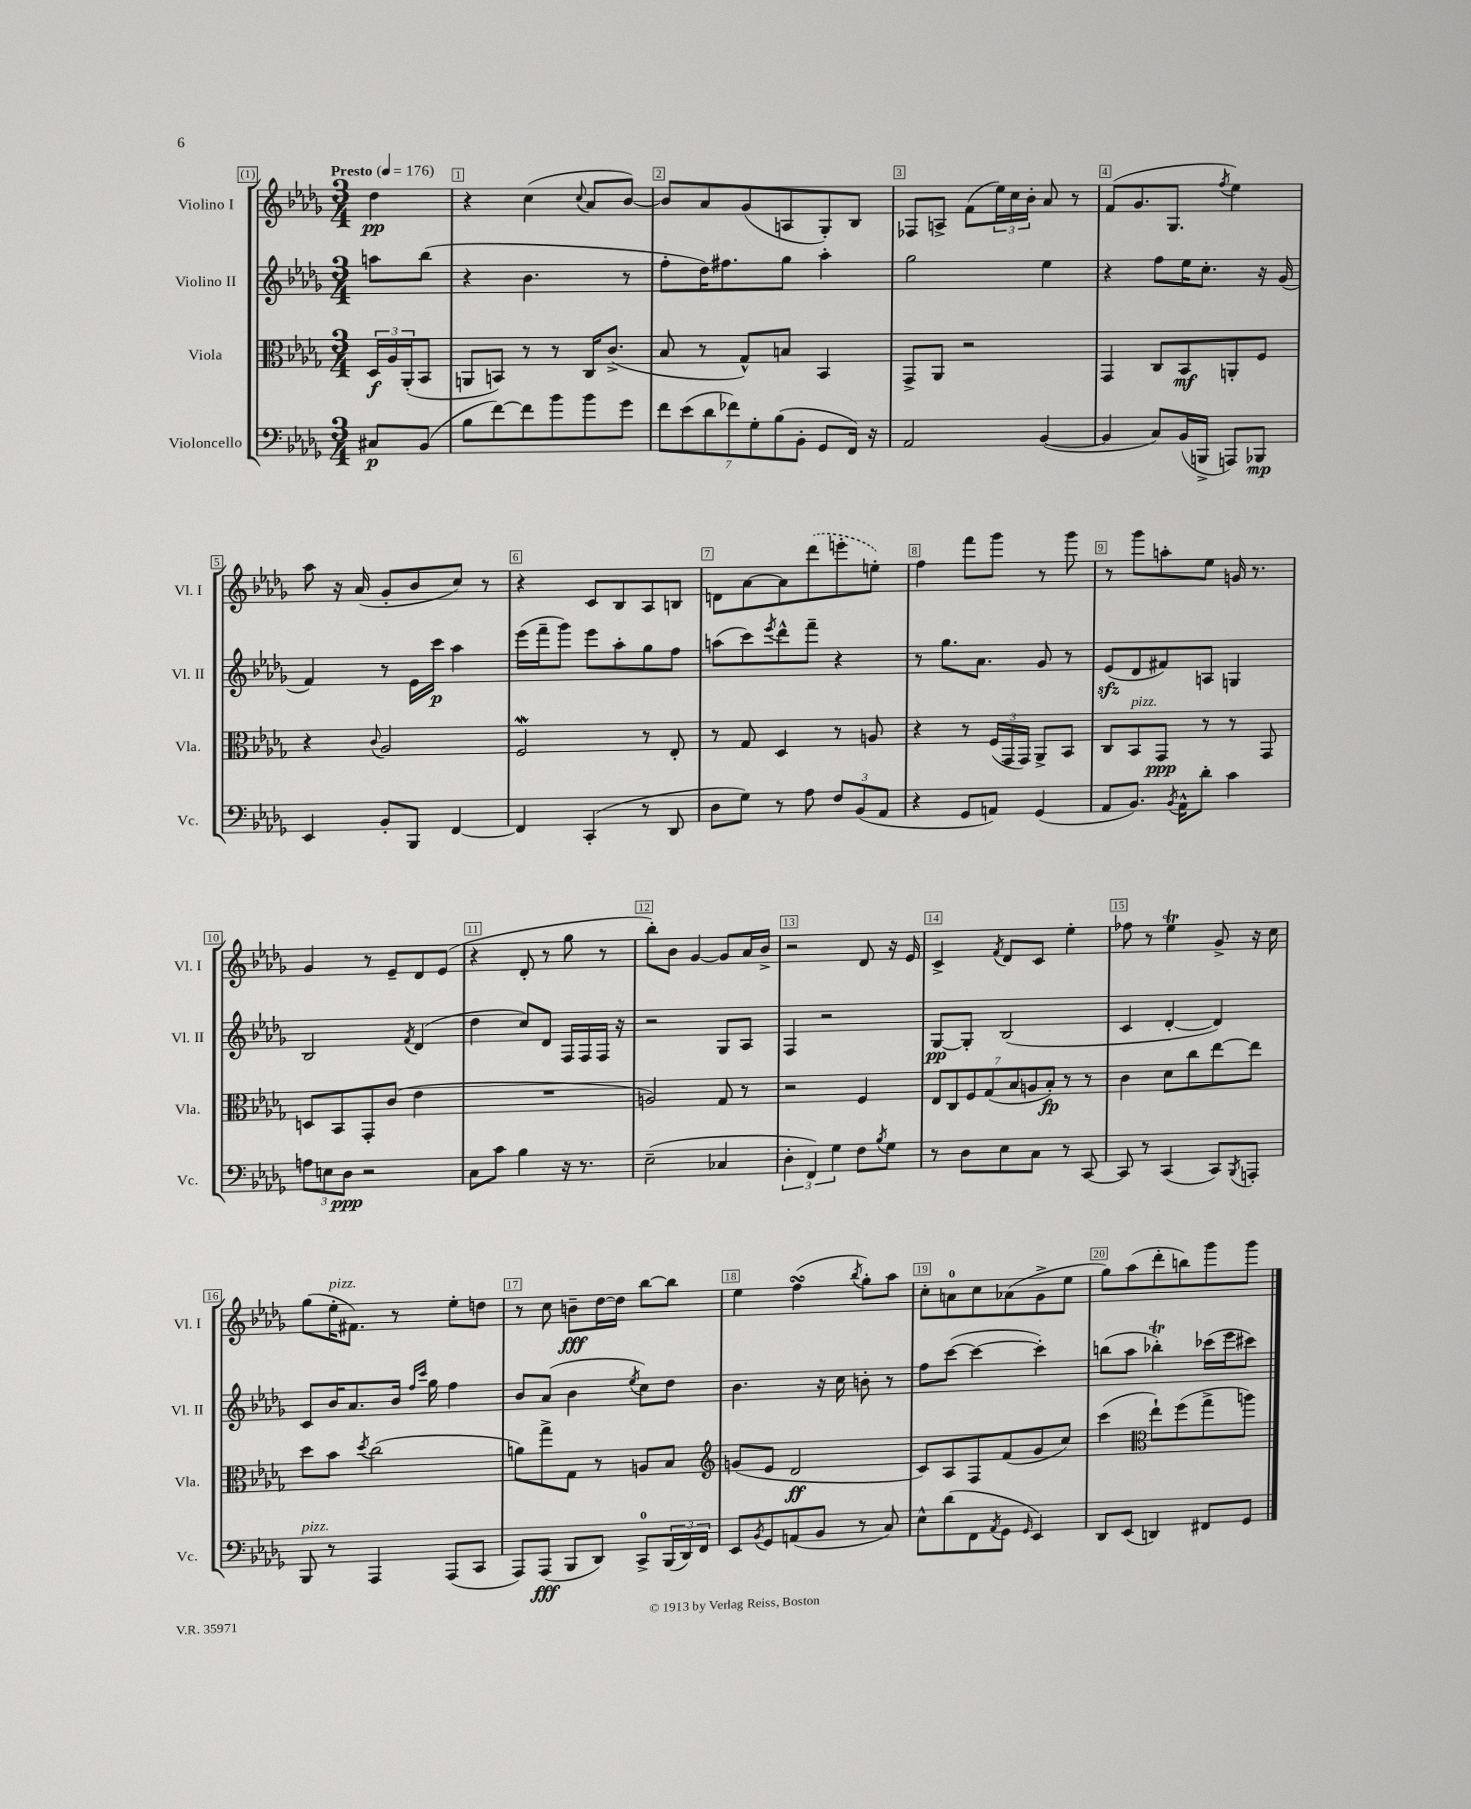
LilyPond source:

<<
\new StaffGroup <<
\new Staff = "s0" \with { instrumentName = "Violino I" shortInstrumentName = "Vl. I" } {
    \clef treble \key des \major \numericTimeSignature \time 3/4 \partial 4 \tempo "Presto" 4 = 176
    des''4\pp |
    r4 c''4( \appoggiatura { c''8 } aes'8 bes'8~) |
    bes'8 aes'8 ges'8( a8 ges8-.) bes8 |
    fes8 a8-> f'8( \tuplet 3/2 { ees''16) c''16 bes'16-. } aes'8 r8 |
    f'8( ges'8. ges8. \acciaccatura { f''8 } ees''4) |
    aes''8 r16 aes'16( ges'8-. bes'8 c''8) r8 |
    r4 c'8 bes8 aes8 b8 |
    d'8 aes'8~ aes'8 \once \slurDashed des'''8( e'''8-. e''8-.) |
    f''4 f'''8 ges'''8 r8 ges'''8 |
    r8 ges'''8 a''8-. ees''8 g'16 r8. |
    ges'4 r8 ees'8-- des'8 ees'8( |
    r4 des'8-. r8 ges''8 r8 |
    bes''8-.) bes'8 ges'4~ ges'8 aes'16 bes'16-> |
    r2 des'8 r16 ees'16 |
    c'4-> \acciaccatura { f'8 } des'8 c'8 ees''4-. |
    fes''8 r8 ees''4\trill ges'8-> r16 c''16 |
    ges''8( ees''16-.^\markup { \italic "pizz." } fis'8.) r8 ees''8-. d''8 |
    r8 c''8 b'8--\fff des''16~ des''16 bes''8~ bes''8 |
    ees''4 f''4\turn( \acciaccatura { bes''8 } ges''8-.) aes''8 |
    c''8-. a'8-0 c''8 aes'8( ges'8-> ees''8 |
    ges''8) aes''8( des'''8-. b''8) ges'''8 ges'''8 \bar "|." |
}
\new Staff = "s1" \with { instrumentName = "Violino II" shortInstrumentName = "Vl. II" } {
    \clef treble \key des \major \numericTimeSignature \time 3/4 \partial 4
    a''8 bes''8( |
    r4 bes'4. r8 |
    f''8-. des''16) fis''8. ges''8 aes''4-. |
    ges''2 ees''4 |
    r4 f''8 ees''16 c''8.-. r16 ges'16( |
    f'4) r8 ees'16 c'''16\p aes''4 |
    ees'''16( f'''16-- ges'''8) ees'''8 aes''8-. ges''8 f''8 |
    a''8( c'''8) \acciaccatura { ees'''8 } des'''8-^ f'''8-- r4 |
    r8 ges''8. aes'8. ges'8 r8 |
    ees'8\sfz( des'8 fis'8) a8 g4 |
    bes2 \acciaccatura { f'8 } des'4( |
    des''4 c''8) des'8 f16 f16 f16 r16 |
    r2 ges8 aes8 |
    f4 r2 |
    ges8~\pp ges8-. bes2( |
    c'4 des'4~-. des'4) |
    c'8 bes'16 aes'8. bes'16 \grace { f''16 c'''16 } ges''16 f''4 |
    bes'8 aes'8( bes'4 \acciaccatura { ees''8 } c''8) des''8 |
    bes'4. r16 c''16 b'8-. r8 |
    f''8 c'''8~( c'''4~ c'''4-.) |
    b''8( aes''8 bes''4-.\trill) ces'''16( ees'''16 cis'''8) \bar "|." |
}
\new Staff = "s2" \with { instrumentName = "Viola" shortInstrumentName = "Vla." } {
    \clef alto \key des \major \numericTimeSignature \time 3/4 \partial 4
    \tuplet 3/2 { des16\f aes16 aes,16-.( } bes,8 |
    a,8 b,8) r8 r8 c16 c'8.->( |
    bes8 r8 ges8-^) b8 bes,4 |
    ges,8-> aes,8 r2 |
    ges,4 c8 bes,8\mf a,8-. f8 |
    r4 \appoggiatura { c'8 } aes2 |
    f2\mordent r8 ees8-. |
    r8 ges8 des4 r8 a8 |
    r4 r8 \tuplet 3/2 { f16( ges,16 ges,16) } aes,8-> bes,8 |
    c8 bes,8^\markup { \italic "pizz." } ges,8\ppp r8 r8 ges,8 |
    d8 bes,8 ges,8-. c'8( ees'4 |
    R2. |
    a2) ges8 r8 |
    r2 f4 |
    \tuplet 7/4 { ees8 c8 f8 ges8( bes8 a8 bes8-.\fp) } r8 r8 |
    c'4 des'8 c''8 ees''8~ ees''8 |
    des''8 bes'8 \acciaccatura { des''8 } c''2( |
    a'8) ges''8-> ges8 r8 a8 bes8 |
    \clef treble g'8( ees'8 des'2\ff |
    c'8) aes8 f8 f'8( ges'8 c''8) |
    c'''4( \clef alto ees''8-!) f''8( ges''8-> a''8) \bar "|." |
}
\new Staff = "s3" \with { instrumentName = "Violoncello" shortInstrumentName = "Vc." } {
    \clef bass \key des \major \numericTimeSignature \time 3/4 \partial 4
    cis8\p bes,8( |
    bes8 f'8~) f'8 bes'8 bes'8 ges'8 |
    \tuplet 7/4 { f'8 ees'8( des'8 fes'8) ges8-. bes8( bes,8-. } ges,8 f,16) r16 |
    aes,2 bes,4~( |
    bes,4 c8) bes,16( b,,16-> a,,8) bes,,8\mp |
    ees,4 bes,8-. bes,,8 f,4~ |
    f,4 c,4-.( r8 des,8 |
    des8 ges8) r8 aes8 \tuplet 3/2 { f8 bes,8( aes,8 } |
    r4 ges,8 a,8) ges,4( |
    aes,8 bes,8.) \acciaccatura { bes,8 } aes,16-^ des'8-. c'4 |
    \tuplet 3/2 { a8 e8 des8\ppp } r2 |
    c8 c'8 bes4 r16 r8. |
    ees2--( ces4 |
    \tuplet 3/2 { des4-. f,4) ges4 } f8 \acciaccatura { bes8 } ges8 |
    r8 des8 ees8 c8 r8 c,8~ |
    c,8 r8 c,4( c,8) \acciaccatura { bes,,8 } a,,8-. |
    bes,,8^\markup { \italic "pizz." } r8 aes,,4 aes,,8( c,8 |
    aes,,8) aes,,8\fff( bes,,8 des,8) c,8-0-> \tuplet 3/2 { bes,,16( des,16) f,16 } |
    ees,8 \acciaccatura { bes,8 } ges,8 a,8( bes,8 r8 c8) |
    ees8-^ des'8( f,8 \acciaccatura { aes,8 } ges,8 \grace { ges,16 } ees,4) |
    des,8 ees,8( d,4) fis,8 ges,8 \bar "|." |
}
>>
>>
\layout { \context { \Score \override BarNumber.break-visibility = ##(#f #t #t) barNumberVisibility = #all-bar-numbers-visible \override BarNumber.stencil = #(make-stencil-boxer 0.1 0.3 ly:text-interface::print) } }
